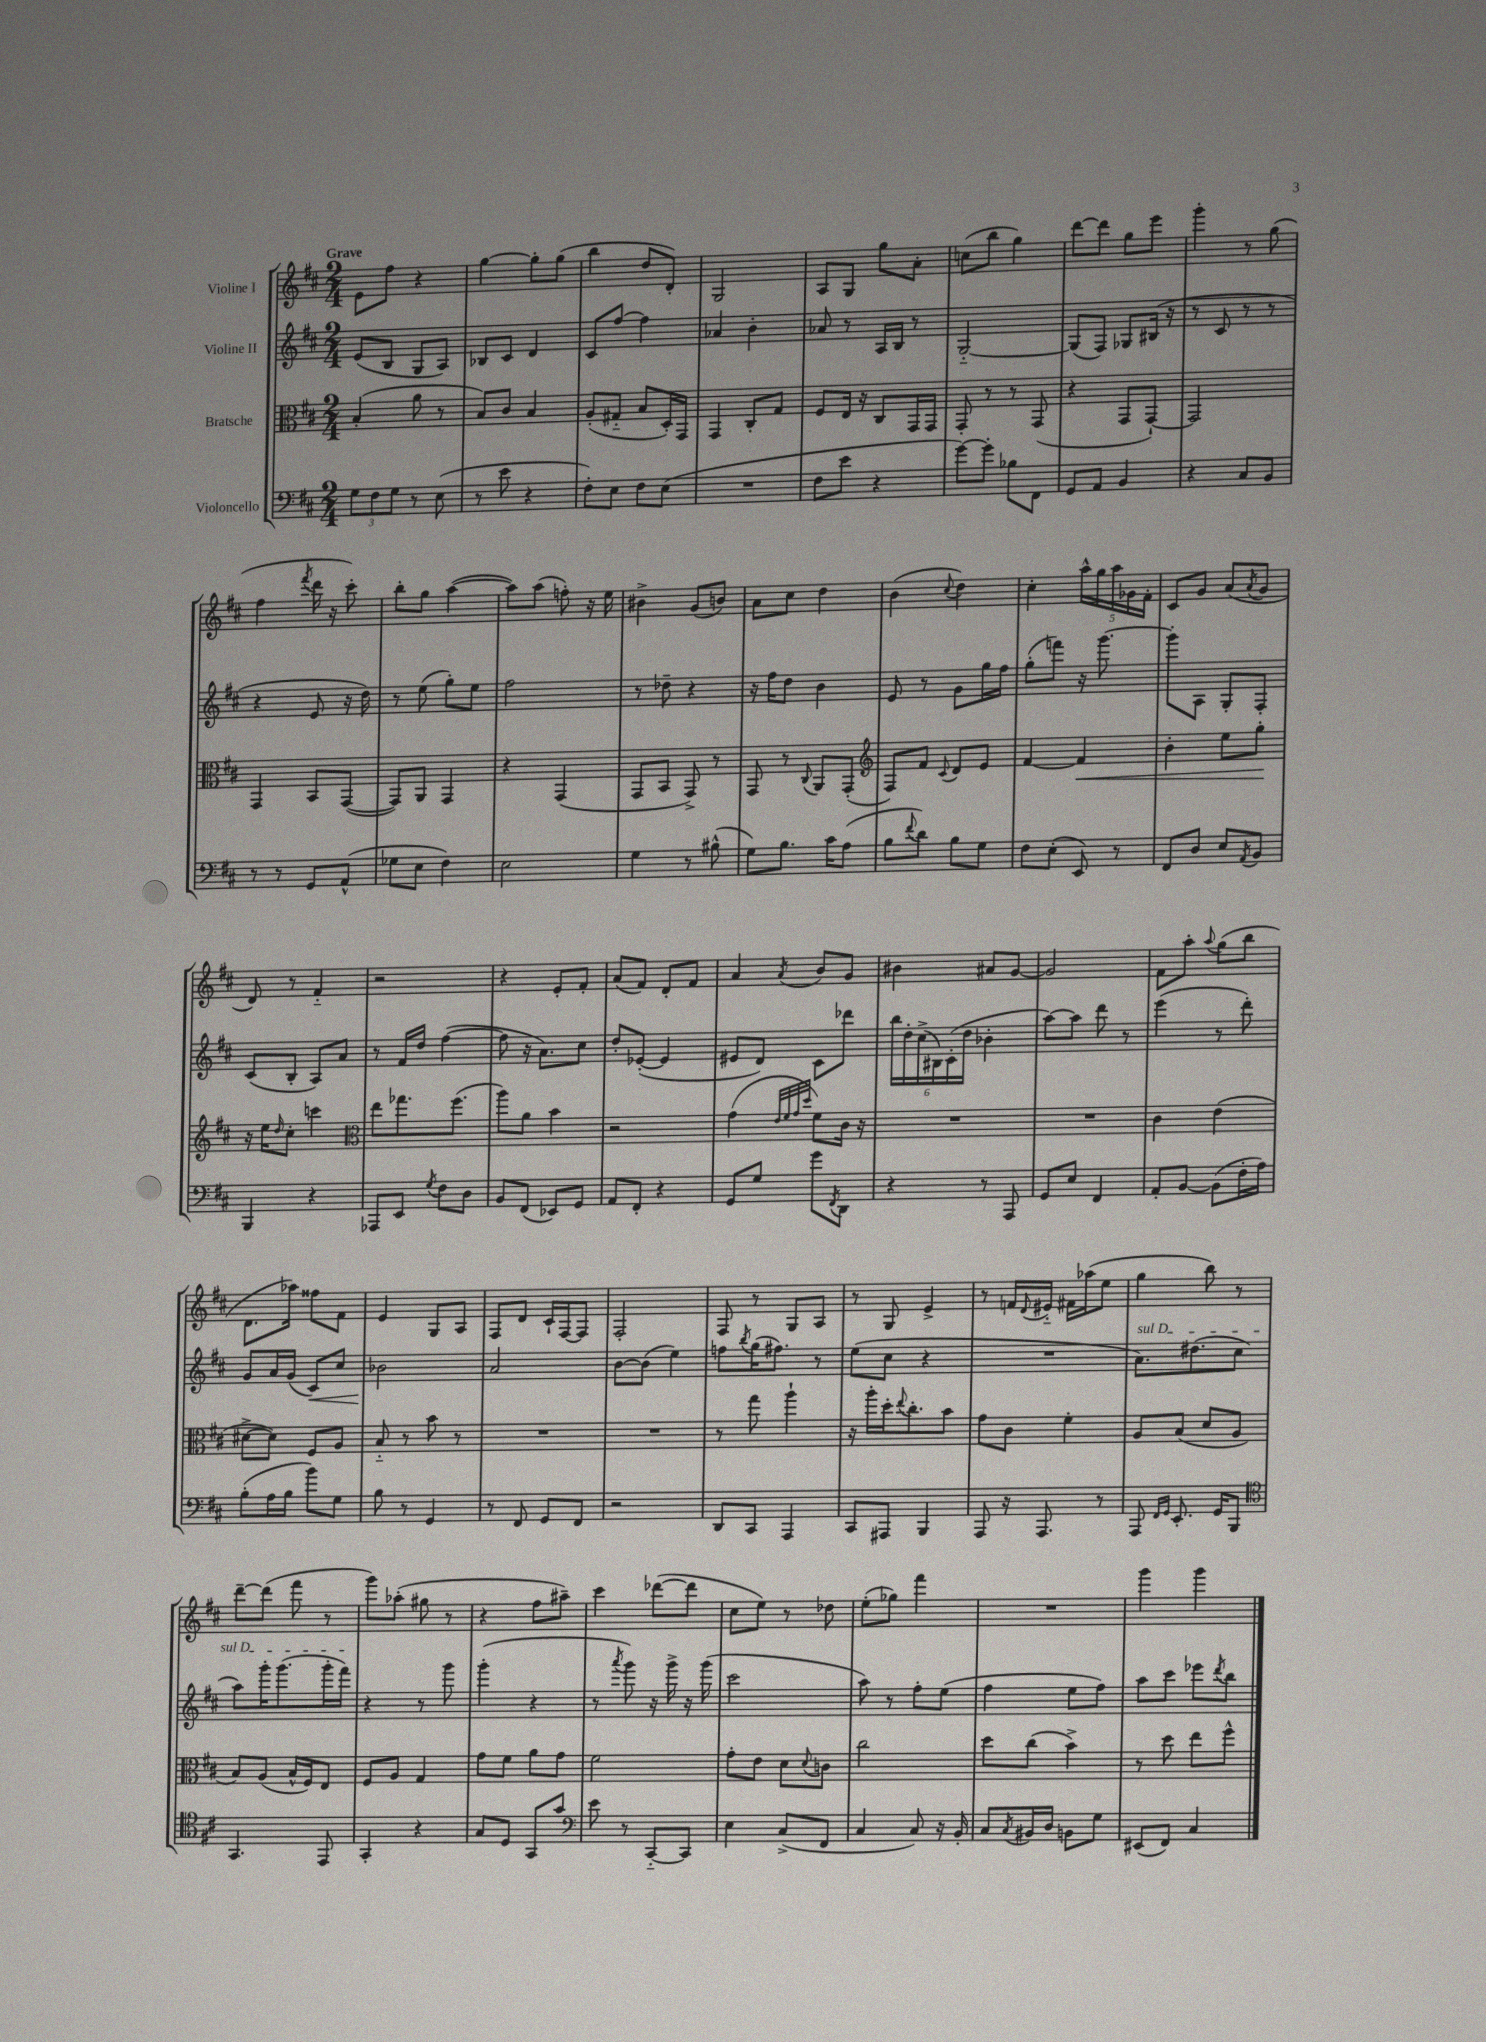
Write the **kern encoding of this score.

**kern	**kern	**kern	**kern
*staff4	*staff3	*staff2	*staff1
*clefF4	*clefC3	*clefG2	*clefG2
*k[f#c#]	*k[f#c#]	*k[f#c#]	*k[f#c#]
*M2/4	*M2/4	*M2/4	*M2/4
12G	(4B'	(8e	8e
12F#	.	.	.
.	.	8B	8ff#
12G	.	.	.
8r	8a	8G	4r
(8E	8r	8A)	.
=	=	=	=
8r	8B)	8B-	[4gg
8e	8c#	8c#	.
4r	4B	4d	8gg']
.	.	.	(8gg
=	=	=	=
8F#')	(8A'	8c#	4bb
8E	8G#'~	[8ff#	.
8F#	8B	4ff#]	8dd
(8E	16D')	.	8d')
.	16GG	.	.
=	=	=	=
2r	4GG	4a-	2G
.	8C#'	4b'	.
.	8G	.	.
=	=	=	=
8F#	8F#	8a-	8A
8e	16E	8r	8G
.	16r	.	.
4r	8C#	16A	8gg
.	.	16B	.
.	16GG	8r	8a'
.	16GG	.	.
=	=	=	=
[8g)	8GG'	[2G'~	(8cc
8g']	8r	.	8bb
8B-	8r	.	4gg)
8FF#	(8GG	.	.
=	=	=	=
8GG	4r	(8G]	[8ddd
8AA	.	8F#)	8ddd]
4BB	8GG	8G-	8gg
.	[8GG`)	(16B#	8eee
.	.	16r	.
=	=	=	=
4r	2GG]	8r	4ggg'
.	.	8c#	.
8C#	.	8r	8r
8BB	.	8r	(8gg
=	=	=	=
8r	4GG	4r	4ff#
8r	.	.	.
.	.	.	8qfff#
8GG	8BB	8e	16ddd
.	.	.	16r
(8AA^^	([8GG	16r	8ccc#')
.	.	16dd)	.
=	=	=	=
8G-	8GG])	8r	8bb'
8E	8AA	(8ee	8gg
4F#)	4GG	8gg')	([4aa
.	.	8ee	.
=	=	=	=
2E	4r	2ff#	8aa])
.	.	.	(8aa
.	(4GG	.	8ff')
.	.	.	16r
.	.	.	16ee
=	=	=	=
4G	8GG	8r	4b#^
.	8BB	8dd-~	.
8r	8GG^)	4r	(8g
(8B#^^	8r	.	8b)
=	=	=	=
8G)	8GG	16r	8a
.	.	16ff#	.
8.B	8r	8dd	8cc#
.	8qqC#	.	.
.	8AA	4b	4dd
16c#	.	.	.
(8A	(8GG'	.	.
=	=	=	=
*	*clefG2	*	*
8B	8F#)	8e	(4b
8qqf#	.	.	.
8d)	8f#	8r	.
.	8qqc#	.	8qqcc#
8B	8d	8g	4dd)
8G	8e	16gg	.
.	.	16ff#	.
=	=	=	=
8F#	[4f#	(8gg'	4cc#'
(8E'	.	8fff)	.
8EE)	4f#]	16r	20aa^^
.	.	.	20gg
.	.	[8.ggg	.
.	.	.	20aa
8r	.	.	.
.	.	.	20g-
.	.	.	20f#'
=	=	=	=
8FF#	4b'	8ggg']	8c#
8D	.	8A	8g
8E	8ee	8G'	(8a
8qAA	.	.	8qa
8BB	8gg'	8F#'	8g
=	=	=	=
4BBB	16r	(8c#	8d)
.	16ee	.	.
.	16qqdd	.	.
.	8cc#'	8B'	8r
4r	4ccc	8A)	4f#'~
.	.	8a	.
=	=	=	=
*	*clefC3	*	*
8AAA-	8ee	8r	2r
8EE	8.gg-	16f#	.
.	.	16dd	.
8qG	.	.	.
8F#	.	([4ff#	.
.	(8.ff#	.	.
8D	.	.	.
=	=	=	=
8BB	8aa)	8ff#]	4r
(8FF#	8a	16r	.
.	.	8.a)	.
8EE-)	4b	.	8e'
8GG	.	8cc#	8f#'
=	=	=	=
8AA	2r	8dd'	(8a
8FF#'	.	([8e-'	8f#)
4r	.	4e-]	8d'
.	.	.	8f#
=	=	=	=
8GG	(4g	8e#	4a
8G	.	8d)	.
.	32qqe	.	.
.	32qqf#	.	.
.	32qqg	.	.
.	32qqdd	.	8qa
8g	8f#)	8c#	8b
8qFF#	.	.	.
8DD	16c#	8ddd-	8g
.	16r	.	.
=	=	=	=
4r	2r	24bb	4b#
.	.	24dd'	.
.	.	(24cc#^	.
.	.	24B#)	.
.	.	(24c#'	.
.	.	24dd	.
8r	.	4b-'	8a#
8AAA	.	.	[8g
=	=	=	=
8GG	2r	[8aa)	2g]
8E	.	8aa]	.
4FF#	.	8ddd	.
.	.	8r	.
=	=	=	=
8AA'	4c#	(4eee	8f#
[8BB	.	.	8aa'
.	.	.	8qqaa
(8BB]	(4e	8r	(8gg
16F#'	.	8ddd')	8bb
16A)	.	.	.
=	=	=	=
(8B'	[8d#^	8g	8.d
16A	8d#])	16a	.
16B	.	(16g	16aa-)
8b)	8F#	8c#)	8ff##
8G	8A	8cc#	8f#
=	=	=	=
8B	8B'~	2b-	4e
8r	8r	.	.
4GG	8b	.	8G
.	8r	.	8A
=	=	=	=
8r	2r	2a	8F#
8FF#	.	.	8d
8GG	.	.	16c#`
.	.	.	[16F#
8FF#	.	.	8F#]
=	=	=	=
2r	2r	[8b	2F#'
.	.	(8b]	.
.	.	4ee)	.
=	=	=	=
8DD	8r	8ff	8F#
.	.	8qbb	.
8CC#	8gg	(16gg	8r
.	.	8.ff#)	.
4AAA	4aa`	.	8G
.	.	8r	8A
=	=	=	=
8CC#	16r	(8ee	8r
.	16aa'	.	.
8AAA#	16dd'	8cc#	8G
.	8qqee	.	.
.	8.cc#'	.	.
4BBB	.	4r	4e^
.	8b	.	.
=	=	=	=
8AAA	8g	2r	8r
16r	8c#	.	16f
.	.	.	8qqd
8.AAA	.	.	16e#'~
.	4f#'	.	16f#
.	.	.	(16aa-
8r	.	.	8ee
=	=	=	=
8AAA	8A	8.a)	4gg
16qqFF#	.	.	.
16qqGG	.	.	.
8.EE'	(8B	.	.
.	.	(8.dd#	.
.	8d	.	8bb)
16GG	.	.	.
8BBB	8A	8cc#	8r
=	=	=	=
*clefC4	*	*	*
4.GG	8B)	8aa)	[8ddd~
.	(8A	16ggg'	(8ddd]
.	.	(8.ggg	.
.	16B^^	.	8fff#
.	16F#)	.	.
8EE	8E	16ggg'	8r
.	.	16fff#)	.
=	=	=	=
4GG'	8F#	4r	8ggg)
.	8A	.	(8aa-'
4r	4G	8r	8gg#
.	.	8ggg	8r
=	=	=	=
8G	8g	(4ggg'	4r
8D	8f#	.	.
8GG	8a	4r	8ff#
8g	8g	.	8aa#~)
=	=	=	=
*clefF4	*	*	*
8e	2f#	8r	4ccc#
.	.	8qaaa	.
8r	.	8ggg)	.
[8CC#'~	.	16r	([8ddd-
.	.	16ggg^	.
8CC#]	.	16r	8ddd-]
.	.	(16ggg	.
=	=	=	=
4E	8g'	2ccc#	8cc#
.	8e	.	8ee)
(8C#^	8d	.	8r
.	8qqd	.	.
8FF#	8c	.	8dd-
=	=	=	=
4C#	2cc#	8aa)	(8ee'
.	.	8r	8gg-)
8C#)	.	8ff#'	4fff#
16r	.	(8ee	.
16BB'	.	.	.
=	=	=	=
8C#	8dd	4ff#	2r
8qC#	.	.	.
16BB#	(8cc#	.	.
16D	.	.	.
8BB	4b^)	8ee	.
8G	.	8ff#)	.
=	=	=	=
(8EE#	8r	8aa	4ggg
8FF#)	8dd	8ccc#	.
4C#	8ee	8eee-	4ggg
.	.	8qddd	.
.	8ff#^^	8bb	.
==	==	==	==
*-	*-	*-	*-
